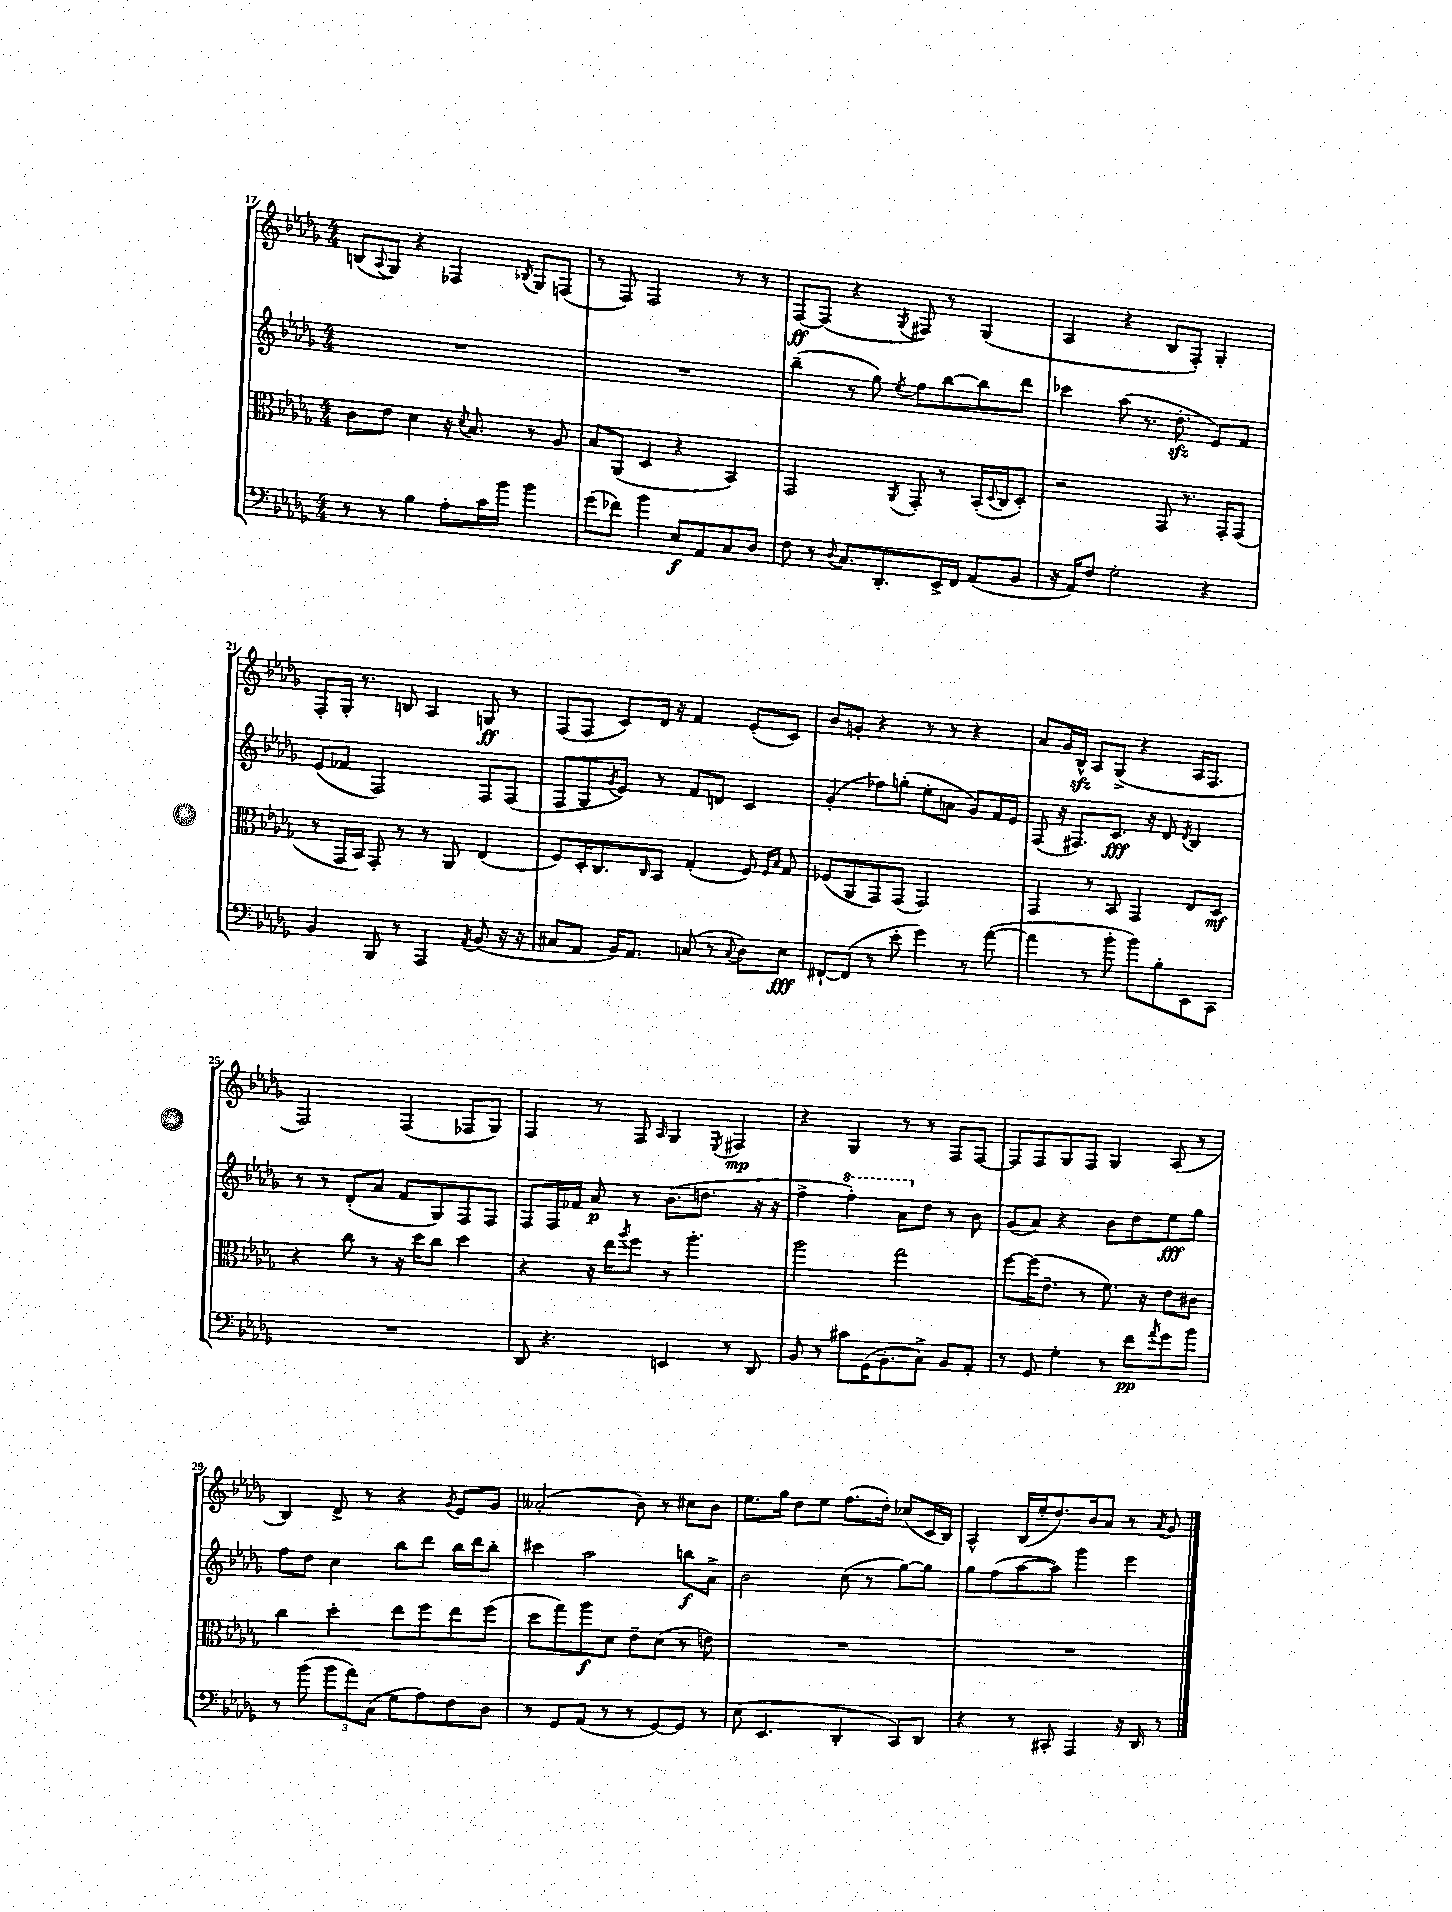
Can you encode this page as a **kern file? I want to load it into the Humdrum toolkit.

**kern	**dynam	**kern	**dynam	**kern	**dynam	**kern	**dynam
*part4	*part4	*part3	*part3	*part2	*part2	*part1	*part1
*staff4	*staff4	*staff3	*staff3	*staff2	*staff2	*staff1	*staff1
*clefF4	*	*clefC3	*	*clefG2	*	*clefG2	*
*k[b-e-a-d-g-]	*	*k[b-e-a-d-g-]	*	*k[b-e-a-d-g-]	*	*k[b-e-a-d-g-]	*
*M4/4	*	*M4/4	*	*M4/4	*	*M4/4	*
=17	=17	=17	=17	=17	=17	=17	=17
8r	.	8c\L	.	1r	.	(8Bn/L	.
.	.	.	.	.	.	8qqA-/	.
8r	.	8e-\J	.	.	.	8G-/J)	.
4B-\	.	4d-\	.	.	.	4r	.
8A-'\L	.	16r	.	.	.	4F-X/	.
.	.	8qd-/	.	.	.	.	.
.	.	8.B-/	.	.	.	.	.
16c\L	.	.	.	.	.	.	.
16b-\JJ	.	.	.	.	.	.	.
.	.	.	.	.	.	8qB-X/	.
4b-\	.	8r	.	.	.	8G-/L	.
.	.	8A-/	.	.	.	(8Fn/J	.
=18	=18	=18	=18	=18	=18	=18	=18
(8g-\L	.	8B-/L	.	1r	.	8r	.
8f-X\J)	.	(8AA-/J	.	.	.	8F/)	.
4b-\	.	4D-/	.	.	.	2F/	.
8E-/L	f	4r	.	.	.	.	.
8AA-/	.	.	.	.	.	.	.
8C/	.	4BB-/)	.	.	.	8r	.
8D-/J	.	.	.	.	.	8r	.
=19	=19	=19	=19	=19	=19	=19	=19
8F\	.	2GG-/	.	(4bb-~\	.	[8F/L	ff
8r	.	.	.	.	.	(8F/J]	.
8qqD-/	.	.	.	.	.	.	.
8.C/L	.	.	.	8r	.	4r	.
.	.	.	.	8gg-\)	.	.	.
8.DD-'/	.	.	.	.	.	.	.
.	.	8qAA-/	.	8qee-/	.	8qG-/	.
.	.	8GG-'/	.	8ff\L	.	8F#X/)	.
16EE-^/L	.	8r	.	[8bb-\	.	8r	.
16FF/JJ	.	.	.	.	.	.	.
(8AA-/L	.	(16BB-'/LL	.	8bb-\]	.	(4G-/	.
.	.	8qqD-/	.	.	.	.	.
.	.	16C/J	.	.	.	.	.
8BB-/J	.	8D-'/J)	.	8ddd-\J	.	.	.
=20	=20	=20	=20	=20	=20	=20	=20
16r	.	2r	.	4ccc-X\	.	4A-/	.
16AA-/KL)	.	.	.	.	.	.	.
8F/J	.	.	.	.	.	.	.
2G-'\	.	.	.	(8aa-\	.	4r	.
.	.	.	.	8.r	.	.	.
.	.	8GG-/	.	.	.	8B-/L	.
.	.	.	.	8.dd-zz'\	.	.	.
.	.	8.r	.	.	.	8F'/J)	.
4r	.	.	.	8e-/L)	.	4G-'/	.
.	.	16GG-'/KL	.	.	.	.	.
.	.	(8GG-/J	.	8f/J	.	.	.
!!LO:LB:g=z
=21	=21	=21	=21	=21	=21	=21	=21
4BB-/	.	8r	.	(8e-/L	.	8F'/L	.
.	.	16GG-/LL	.	8f-X/J	.	16G-'/Jk	.
.	.	16BB-/JJ)	.	.	.	8.r	.
8BBB-/	.	8GG-'/	.	2F/)	.	.	.
8r	.	8r	.	.	.	8Bn/	.
4AAA-/	.	8r	.	.	.	4A-/	.
.	.	8AA-/	.	.	.	.	.
8qAA-/	.	.	.	.	.	.	.
(8BB-/	.	(4E-/	.	8F/L	.	8Gn/	ff
16r	.	.	.	(8F/J	.	8r	.
16r	.	.	.	.	.	.	.
=22	=22	=22	=22	=22	=22	=22	=22
8C#X/L	.	8F/L)	.	8F/L	.	(8F/L	.
8AA-/J	.	16D-'/K	.	8G-/	.	8F/J	.
.	.	8.C/	.	.	.	.	.
.	.	.	.	8qg-/	.	.	.
16BB-/KL)	.	.	.	8e-/J)	.	8c/L)	.
8.AA-/J	.	.	.	.	.	.	.
.	.	16qqC/	.	.	.	.	.
.	.	8BB-/J	.	8r	.	16d-/Jk	.
.	.	.	.	.	.	16r	.
(8Cn/	.	(4G-'/	.	8f/L	.	4f/	.
8r	.	.	.	8dn/J	.	.	.
8qqC/	.	.	.	.	.	.	.
8D-\L)	.	8F/)	.	4c/	.	(8e-'/L	.
.	.	16qqF/LL	.	.	.	.	.
.	.	16qqB-/JJ	.	.	.	.	.
8E-\J	fff	8G-/	.	.	.	8c/J)	.
=23	=23	=23	=23	=23	=23	=23	=23
[8FF#X`/L	.	(8F-X/L	.	(4g-'/	.	8b-/L	.
(8FF#/J]	.	8AA-/	.	.	.	8gn'/J	.
8r	.	8GG-/)	.	8ff-X\L)	.	4r	.
8e-'\	.	(8GG-/J	.	(8ggn'\J	.	.	.
4g-\)	.	2GG-/)	.	8ee-'\L	.	8r	.
.	.	.	.	8an\J	.	8r	.
8r	.	.	.	8g-/L)	.	4r	.
([8a-\	.	.	.	16f/L	.	.	.
.	.	.	.	16e-/JJ	.	.	.
=24	=24	=24	=24	=24	=24	=24	=24
4a-\]	.	4GG-/	.	(8F/	.	8a-/L	.
.	.	.	.	16r	.	16g-/L	.
.	.	.	.	8.F#X/L)	.	16B-zz^^/JJ	.
8r	.	8r	.	.	.	8A-/L	.
8b-'\	.	8BB-/	.	8.c/J	fff	(8G-^/J	.
8b-\L)	.	4GG-/	.	.	.	4r	.
.	.	.	.	16r	.	.	.
8B-'\	.	.	.	8d-/	.	.	.
.	.	.	.	8qd-/	.	.	.
8EE-\	.	8E-/L	.	4B-/	.	16A-/KL	.
.	.	.	.	.	.	8.F/J	.
8CC\J	.	8D-/J	mf	.	.	.	.
!!LO:LB:g=z
=25	=25	=25	=25	=25	=25	=25	=25
1r	.	4r	.	8r	.	2F/)	.
.	.	.	.	8r	.	.	.
.	.	8cc\	.	(8d-'/L	.	.	.
.	.	8r	.	8a-/J	.	.	.
.	.	16r	.	8f/L	.	(4F/	.
.	.	16dd-\KL	.	.	.	.	.
.	.	8cc\J	.	8G-/)	.	.	.
.	.	4dd-\	.	8F/	.	8F-X/L	.
.	.	.	.	8F/J	.	8G-/J)	.
=26	=26	=26	=26	=26	=26	=26	=26
8DD-/	.	4r	.	8F/L	.	4F/	.
4.r	.	.	.	16F/L	.	.	.
.	.	.	.	16f-X/JJ	.	.	.
.	.	16r	.	8a-/	p	8r	.
.	.	16ee-\KL	.	.	.	.	.
.	.	8qaa-/	.	.	.	.	.
.	.	8ff\J	.	8r	.	8F/	.
.	.	.	.	.	.	16qqA-/	.
4EEn/	.	8r	.	(8.b-\L	.	4G-/	.
.	.	4.aa-'\	.	.	.	.	.
.	.	.	.	8.ddn\J	.	.	.
.	.	.	.	.	.	8qE-/	.
8r	.	.	.	.	.	4F#X/	mp
8DD-/	.	.	.	16r	.	.	.
.	.	.	.	16r	.	.	.
=27	=27	=27	=27	=27	=27	=27	=27
8BB-/	.	2aa-\	.	4ff^\	.	4r	.
8r	.	.	.	.	.	.	.
*	*	*	*	*8va	*	*	*
8c#X\L	.	.	.	4fff'\)	.	4G-/	.
(16GG-\K	.	.	.	.	.	.	.
8.BB-'\	.	.	.	.	.	.	.
.	.	2gg-\	.	8aa-\L	.	8r	.
*	*	*	*	*X8va	*	*	*
8C^\J)	.	.	.	8dd-\J	.	8r	.
8BB-/L	.	.	.	8r	.	8F/L	.
8AA-'/J	.	.	.	8b-\	.	[8F/J	.
=28	=28	=28	=28	=28	=28	=28	=28
8r	.	[8ff\L	.	(8g-/L	.	8F/L]	.
8GG-/	.	(16ff\K]	.	8a-/J)	.	8F/	.
.	.	8.e-~\J	.	.	.	.	.
4G-'\	.	.	.	4r	.	8G-/	.
.	.	8r	.	.	.	8F/J	.
8r	.	8.f\)	.	8b-\L	.	4G-/	.
8f\L	pp	.	.	8dd-\	.	.	.
.	.	16r	.	.	.	.	.
8qa-/	.	.	.	.	.	.	.
8g-\	.	8e-\L	.	8ee-\	fff	(8A-/	.
8b-\J	.	8c#X\J	.	8gg-\J	.	8r	.
!!LO:LB:g=z
=29	=29	=29	=29	=29	=29	=29	=29
8r	.	4cc\	.	8ff\L	.	4B-/)	.
(8b-\	.	.	.	8dd-\J	.	.	.
12b-\L	.	4dd-'\	.	4cc\	.	8d-^/	.
12a-\)	.	.	.	.	.	.	.
.	.	.	.	.	.	8r	.
(12C\J	.	.	.	.	.	.	.
8G-\L	.	8ee-\L	.	8bb-\L	.	4r	.
8A-\)	.	8ff\	.	8ddd-\J	.	.	.
.	.	.	.	.	.	8qg-/	.
8F\	.	8ee-\	.	16bb-\LL	.	8e-/L	.
.	.	.	.	16ddd-\J	.	.	.
8D-\J	.	(8ff\J	.	8bb-'\J	.	8g-/J	.
=30	=30	=30	=30	=30	=30	=30	=30
8r	.	8dd-\L	.	4ccc#X\	.	(2a--X'/	.
8GG-/L	.	8gg-\)	.	.	.	.	.
(8AA-/J	.	8aa-\	f	2aa-\	.	.	.
8r	.	8d-\J	.	.	.	.	.
8r	.	8e-~\L	.	.	.	8b-\)	.
[8GG-/L)	.	(8d-\J	.	.	.	8r	.
8GG-/J]	.	8r	.	8bbn\L	f	8cc#X\L	.
8r	.	8en\)	.	8a-^\J	.	8b-\J	.
=31	=31	=31	=31	=31	=31	=31	=31
(8E-\	.	1r	.	2b-\	.	8.ee-\L	.
4.EE-/	.	.	.	.	.	.	.
.	.	.	.	.	.	16gg-\Jk	.
.	.	.	.	.	.	8dd-\L	.
.	.	.	.	.	.	8ee-\J	.
4DD-'/	.	.	.	(8cc\	.	(8.ff\L	.
.	.	.	.	8r	.	.	.
.	.	.	.	.	.	16dd-'\Jk)	.
8CC/L)	.	.	.	[8gg-\L)	.	(8cc-X/L	.
8DD-/J	.	.	.	8gg-\J]	.	16c/L	.
.	.	.	.	.	.	16B-/JJ)	.
=32	=32	=32	=32	=32	=32	=32	=32
4r	.	1r	.	8gg-\L	.	4A-^^/	.
.	.	.	.	(8ff\	.	.	.
8r	.	.	.	[8aa-\	.	(16B-/LL	.
.	.	.	.	.	.	16ee-'/J	.
8CC#X'/	.	.	.	8aa-\J])	.	8.dd-/)	.
4AAA-/	.	.	.	4ggg-\	.	.	.
.	.	.	.	.	.	16b-/k	.
.	.	.	.	.	.	8a-/J	.
16r	.	.	.	4eee-\	.	8r	.
16DD-/	.	.	.	.	.	.	.
.	.	.	.	.	.	8qa-/	.
8r	.	.	.	.	.	8g-/	.
==	==	==	==	==	==	==	==
*-	*-	*-	*-	*-	*-	*-	*-
